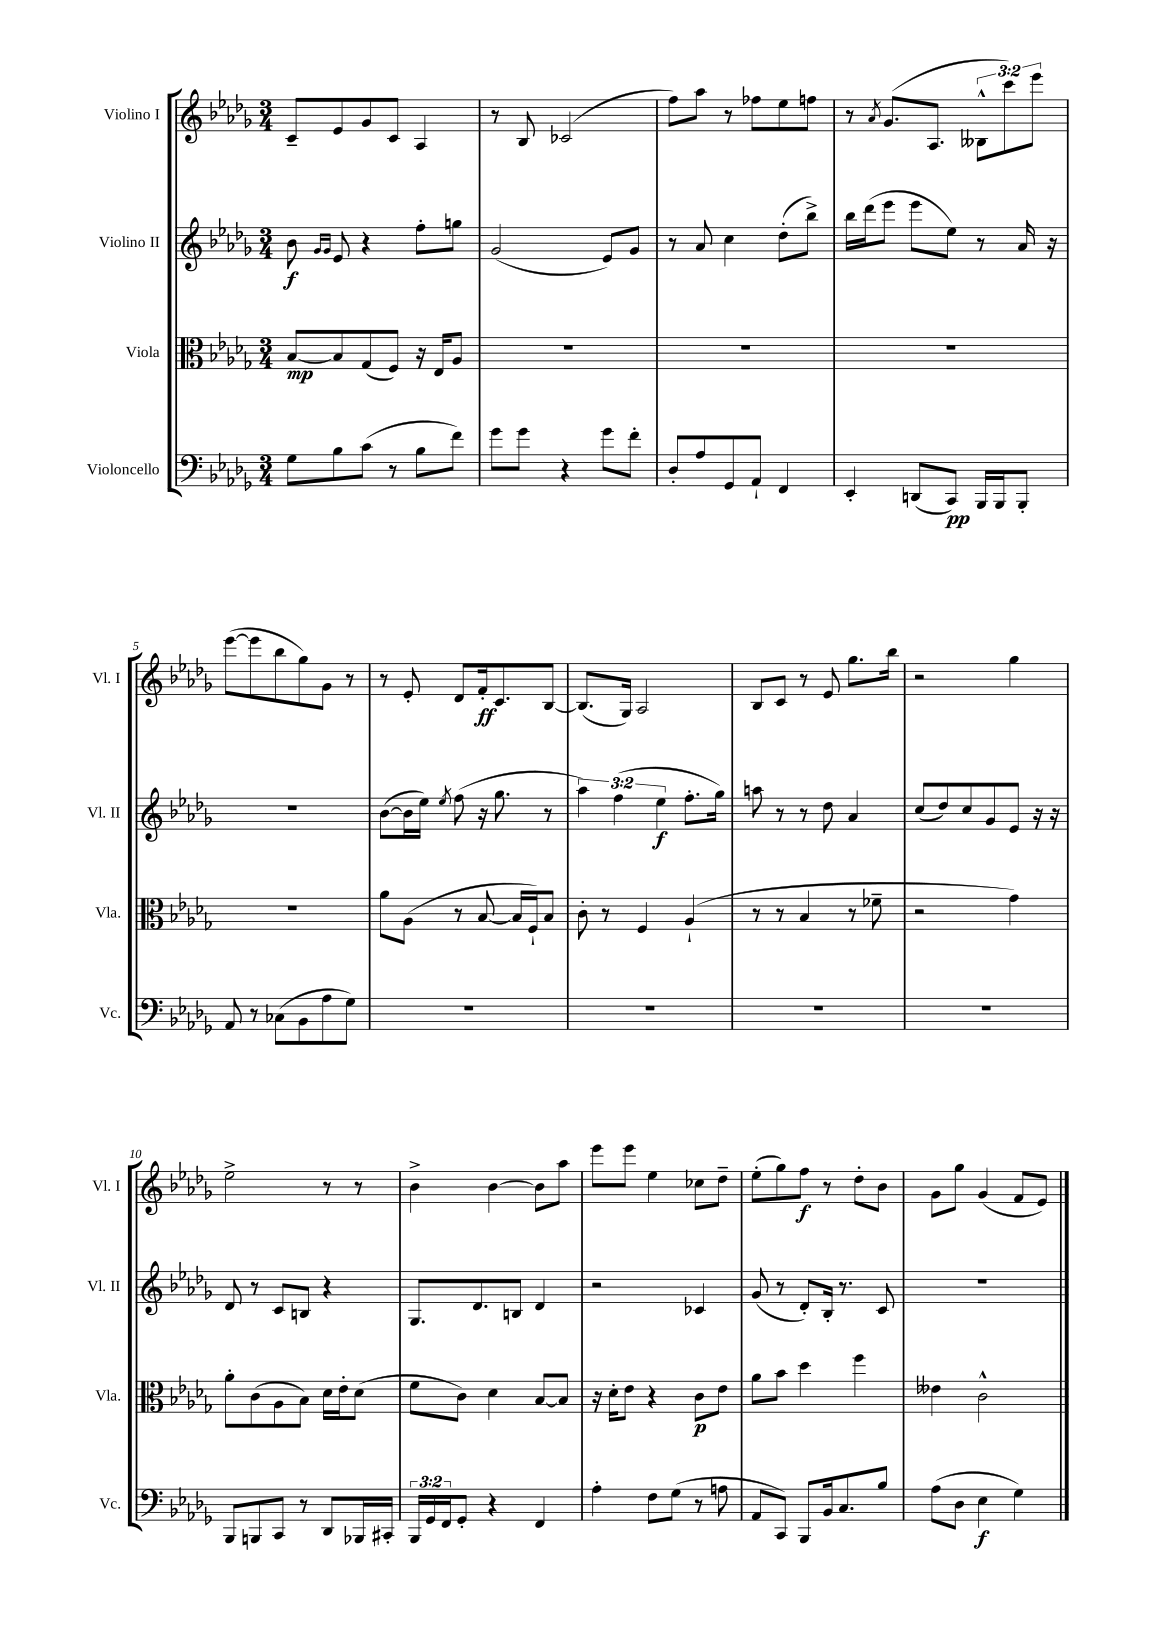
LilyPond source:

<<
\new StaffGroup <<
\new Staff = "s0" \with { instrumentName = "Violino I" shortInstrumentName = "Vl. I" } {
    \clef treble \key des \major \numericTimeSignature \time 3/4 \override Staff.TupletNumber.text = #tuplet-number::calc-fraction-text
    c'8-- ees'8 ges'8 c'8 aes4 |
    r8 bes8 ces'2( |
    f''8) aes''8 r8 fes''8 ees''8 f''8 |
    r8 \acciaccatura { aes'8 } ges'8.( aes8. \tuplet 3/2 { beses8-^ c'''8) ees'''8 } |
    ees'''8~( ees'''8 bes''8 ges''8) ges'8 r8 |
    r8 ees'8-. des'8 f'16-.\ff c'8. bes8~ |
    bes8.( ges16) aes2 |
    bes8 c'8 r8 ees'8 ges''8. bes''16 |
    r2 ges''4 |
    ees''2-> r8 r8 |
    bes'4-> bes'4~ bes'8 aes''8 |
    ees'''8 ees'''8 ees''4 ces''8 des''8-- |
    ees''8-.( ges''8) f''8\f r8 des''8-. bes'8 |
    ges'8 ges''8 ges'4( f'8 ees'8) \bar "|." |
}
\new Staff = "s1" \with { instrumentName = "Violino II" shortInstrumentName = "Vl. II" } {
    \clef treble \key des \major \numericTimeSignature \time 3/4 \override Staff.TupletNumber.text = #tuplet-number::calc-fraction-text
    bes'8\f \grace { ges'16 ges'16 } ees'8 r4 f''8-. g''8 |
    ges'2( ees'8) ges'8 |
    r8 aes'8 c''4 des''8-.( bes''8->) |
    bes''16 des'''16( ees'''8 ees'''8 ees''8) r8 aes'16 r16 |
    R2. |
    bes'8~( bes'16 ees''16) \acciaccatura { ees''8 } f''8( r16 ges''8. r8 |
    \tuplet 3/2 { aes''4) f''4( ees''4\f } f''8.-. ges''16) |
    a''8 r8 r8 des''8 aes'4 |
    c''8( des''8) c''8 ges'8 ees'8 r16 r16 |
    des'8 r8 c'8 b8 r4 |
    ges8. des'8. b8 des'4 |
    r2 ces'4 |
    ges'8( r8 des'8-.) bes16-. r8. c'8 |
    R2. \bar "|." |
}
\new Staff = "s2" \with { instrumentName = "Viola" shortInstrumentName = "Vla." } {
    \clef alto \key des \major \numericTimeSignature \time 3/4
    bes8~\mp bes8 ges8( f8) r16 ees16 aes8 |
    R2. |
    R2. |
    R2. |
    R2. |
    aes'8 aes8( r8 bes8~ bes16 f16-!) bes8 |
    c'8-. r8 f4 aes4-!( |
    r8 r8 bes4 r8 fes'8-- |
    r2 ges'4) |
    aes'8-. c'8( aes8 bes8) des'16 ees'16-. des'8( |
    f'8 c'8) des'4 bes8~ bes8 |
    r16 des'16-. ees'8 r4 c'8\p ees'8 |
    aes'8 bes'8 des''4 f''4 |
    eeses'4 c'2-^ \bar "|." |
}
\new Staff = "s3" \with { instrumentName = "Violoncello" shortInstrumentName = "Vc." } {
    \clef bass \key des \major \numericTimeSignature \time 3/4 \override Staff.TupletNumber.text = #tuplet-number::calc-fraction-text
    ges8 bes8 c'8( r8 bes8 f'8) |
    ges'8 ges'8 r4 ges'8 f'8-. |
    des8-. aes8 ges,8 aes,8-! f,4 |
    ees,4-. d,8( c,8\pp) bes,,16 bes,,16 bes,,8-. |
    aes,8 r8 ces8( bes,8 aes8 ges8) |
    R2. |
    R2. |
    R2. |
    R2. |
    bes,,8 b,,8 c,8 r8 des,8 bes,,16 cis,16-. |
    \tuplet 3/2 { bes,,16 ges,16 f,16 } ges,8-. r4 f,4 |
    aes4-. f8 ges8( r8 a8 |
    aes,8 c,8) bes,,8 bes,16 c8. bes8 |
    aes8( des8 ees4\f ges4) \bar "|." |
}
>>
>>
